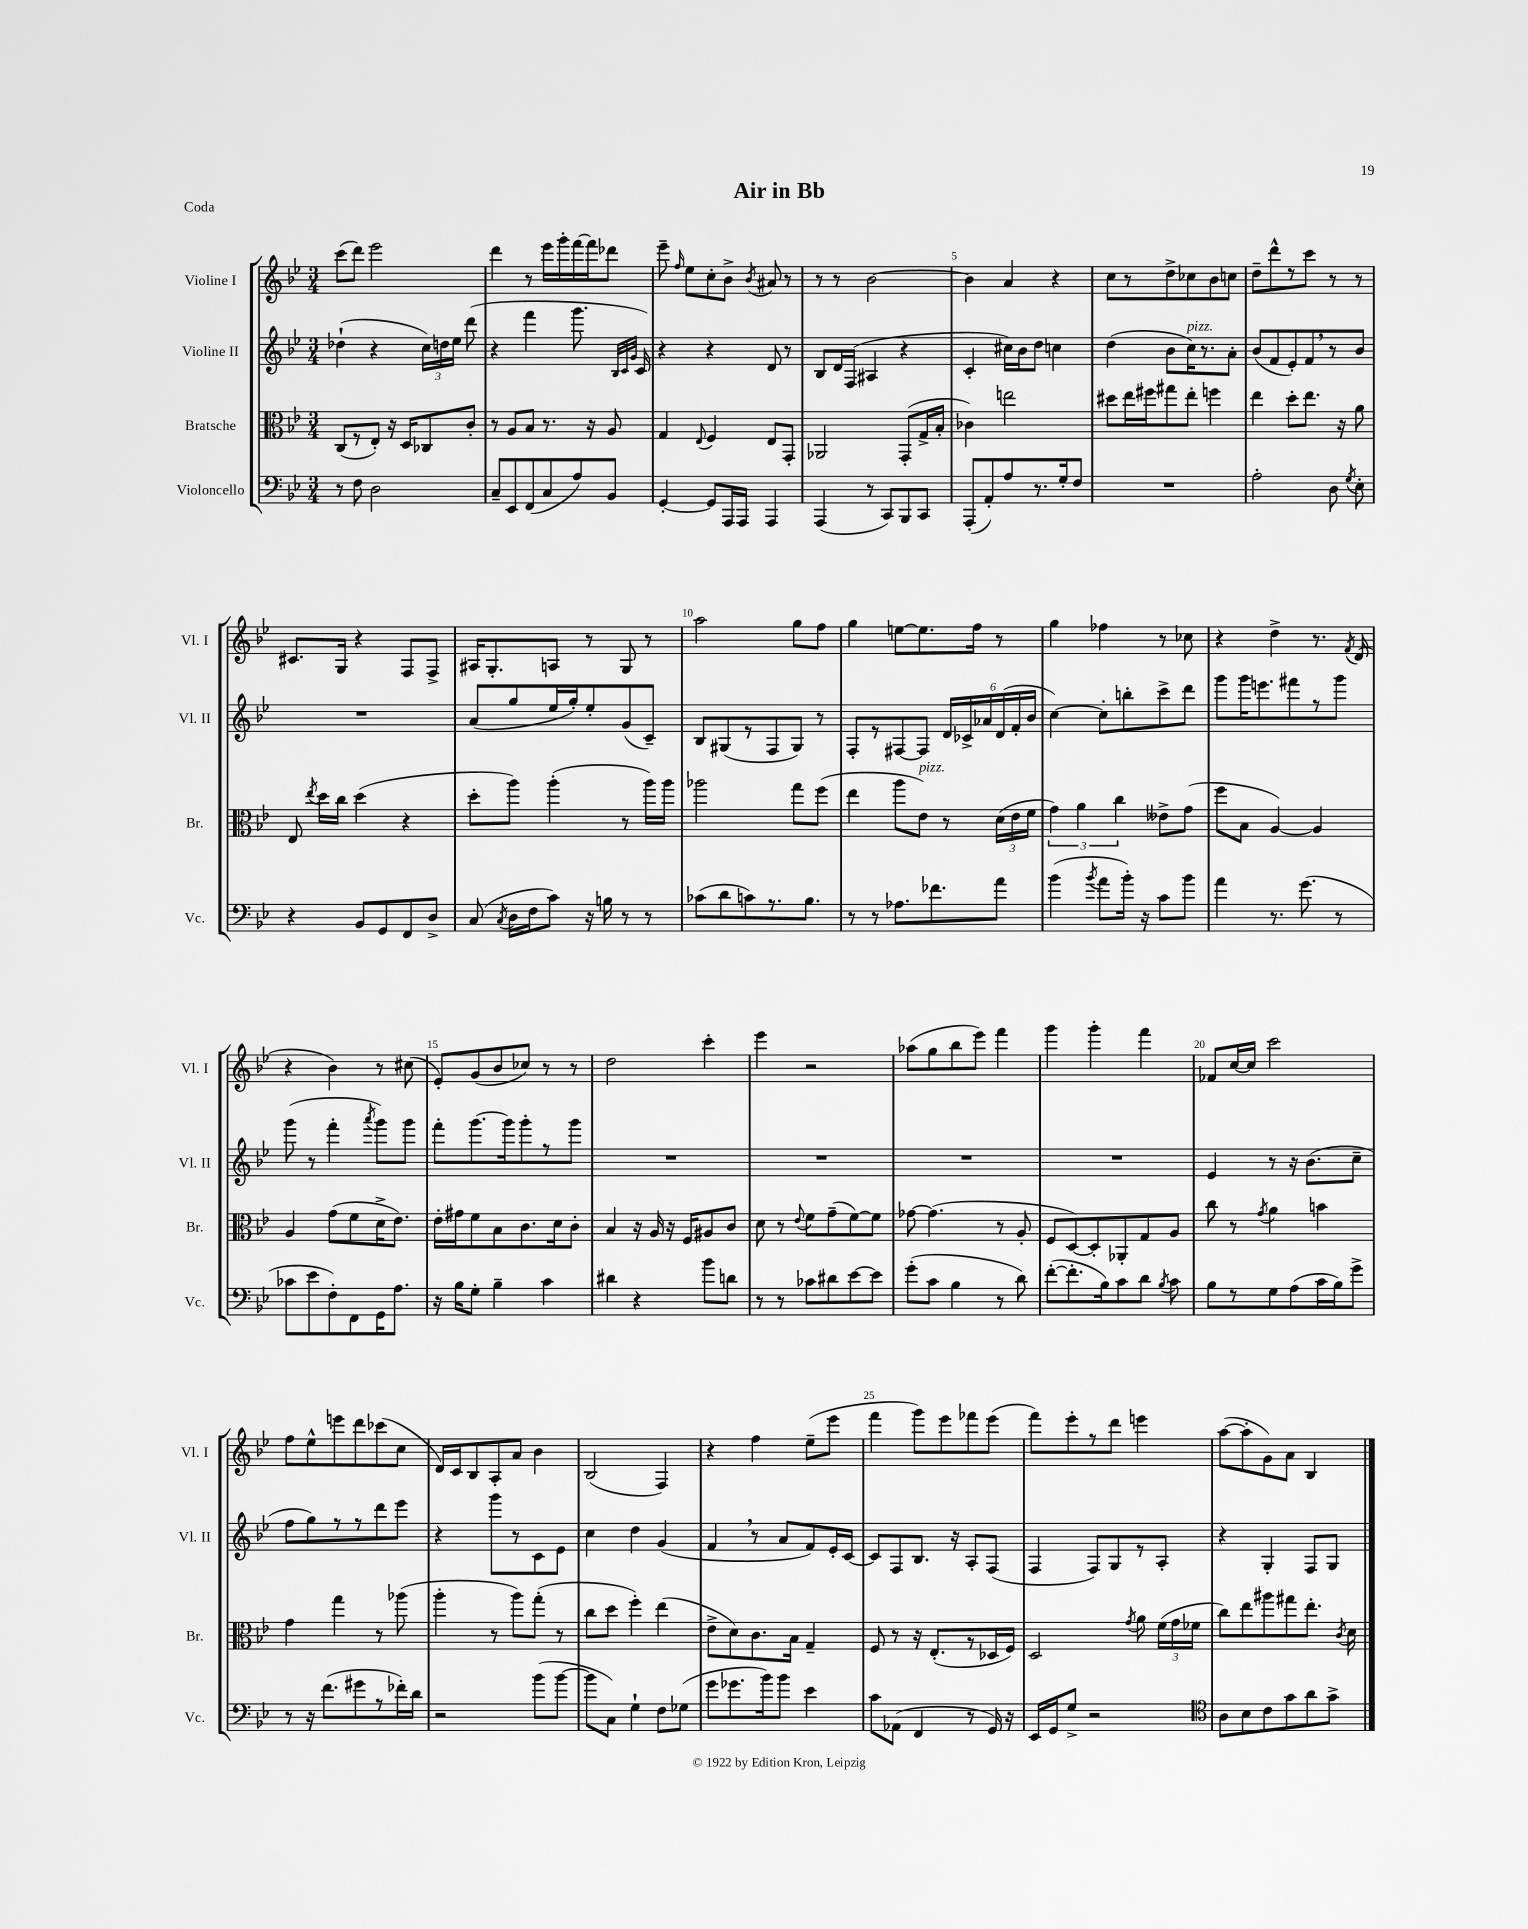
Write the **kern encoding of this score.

**kern	**kern	**kern	**kern
*part4	*part3	*part2	*part1
*staff4	*staff3	*staff2	*staff1
*I"Violoncello	*I"Bratsche	*I"Violine II	*I"Violine I
*I'Vc.	*I'Br.	*I'Vl. II	*I'Vl. I
*clefF4	*clefC3	*clefG2	*clefG2
*k[b-e-]	*k[b-e-]	*k[b-e-]	*k[b-e-]
*M3/4	*M3/4	*M3/4	*M3/4
=1	=1	=1	=1
8r	(8C/L	(4dd-X`\	(8ccc\L
8F\	8r	.	8ddd\J)
2D\	8E-'/J)	4r	2eee-\
.	16r	.	.
.	16D/KL	.	.
.	8C-X/	24cc\LL)	.
.	.	24ddn\	.
.	.	24ee-\JJ	.
.	8c'/J	(8ddd\	.
=2	=2	=2	=2
8C~/L	8r	4r	4ddd\
8EE-/	8A/L	.	.
(8FF/	8B-/J	4fff\	8r
8C/	8.r	.	16eee-\LL
.	.	.	16ggg'\
8A/)	.	8.ggg\	[16fff\
.	16r	.	16fff\J]
8BB-/J	8A/	.	8ddd-X\J
.	.	32qqB-/LLL	.
.	.	32qqc/	.
.	.	32qqg/JJJ	.
.	.	16c/)	.
=3	=3	=3	=3
[4GG'/	4G/	4r	8eee-~\
.	.	.	16qqff/
.	.	.	8ee-\L
.	8qqE-/	.	.
8GG/L]	4F/	4r	8cc'\
16AAA/L	.	.	8b-^\J
16AAA/JJ	.	.	.
.	.	.	8qb-/
4AAA/	8E-/L	8d/	8a#X/
.	8GG'/J	8r	8r
=4	=4	=4	=4
(4AAA/	2AA-X/	8B-/L	8r
.	.	16d/L	8r
.	.	(16F/JJ	.
8r	.	4A#X/	[2b-\
8CC/L)	.	.	.
8BBB-/	(8GG'/L	4r	.
8CC/J	16G^/L	.	.
.	16B-'/JJ	.	.
=5	=5	=5	=5
(8AAA'/L	4c-X\)	4c'/	4b-\]
8AA'/)	.	.	.
8A/	2een\	16cc#X\LL)	4a/
.	.	16b-\J	.
8.r	.	8dd\J	.
.	.	4ccn\	4r
16G'/k	.	.	.
8F/J	.	.	.
=6	=6	=6	=6
2.r	8dd#X\L	(4dd\	8cc\L
.	16ee-\L	.	8r
.	16ff#X\J	.	.
.	8gg#X\	8b-\L	8dd^\
!	!	!LO:TX:a:i:t=pizz.	!
.	8ee-'\J	16cc\K)	8cc-X\
.	.	8.r	.
.	4ffn\	.	8b-\
.	.	8a'\J	8ccn\J
=7	=7	=7	=7
2A'\	4ee-\	(8b-/L	8dd~\L
.	.	8f/	8ddd^^\
.	8dd'\L	8e-'/)	8r
.	8.ee-\J	8f,/	8ccc\J
8D\	.	8r	8r
.	16r	.	.
8qG/	.	.	.
8E-'\	8a\	8b-/J	8r
!!LO:LB:g=z
=8	=8	=8	=8
4r	8E-/	2.r	8.c#X/L
.	8qee-/	.	.
.	16dd\LL	.	.
.	16cc\JJ	.	16G/Jk
8BB-/L	(4dd\	.	4r
8GG/	.	.	.
8FF/	4r	.	8F/L
8D^/J	.	.	8F^/J
=9	=9	=9	=9
(8C/	8dd'\L	(8a/L	16A#X/KL
.	.	.	8.G'/
8qC/	.	.	.
16D\LL	8aa\J)	8gg/	.
16F\J	.	.	.
8c\J)	(4aa'\	16ee-/L	8An/J
.	.	16gg'/J)	.
16r	.	8ee-'/	8r
16Bn\	.	.	.
8r	8r	(8g/	8G/
8r	16aa\LL)	8c~/J)	8r
.	16aa\JJ	.	.
=10	=10	=10	=10
(8c-X\L	2aa-X\	8B-/L	2aa\
8d\	.	(8G#X/	.
8cn\)	.	8r	.
8.r	.	8F/	.
.	8gg\L	8G#/J)	8gg\L
8.B-\J	.	.	.
.	(8ff\J	8r	8ff\J
=11	=11	=11	=11
8r	4ee-\	8F'/L	4gg\
8r	.	8r	.
8.A-X\L	8aa\L	[8F#X/	[8een\L
!	!LO:TX:a:i:t=pizz.	!	!
.	8e-\J)	8F#/J]	8.ee\]
8.f-X\	.	.	.
.	8r	24d/LL	.
.	.	24c-X^/	.
.	.	.	16ff\Jk
.	.	24a-X/	.
8a\J	(24d\LL	(24d/	8r
.	24e-\	24f'/	.
.	24f\JJ	24b-/JJ	.
=12	=12	=12	=12
(4b-\	6g\)	[4cc\)	4gg\
.	6a\	.	.
8qb-/	.	.	.
8a\L	.	8cc'\L]	4ff-X\
.	6cc\	.	.
16b-'\Jk)	.	8bbn'\	.
16r	.	.	.
8c\L	8e--X^\L	8ccc^\	8r
8b-\J	(8g\J	8ddd\J	8cc-X\
=13	=13	=13	=13
4a\	8ff\L	8ggg\L	4r
.	8B-\J	16ggg\K	.
.	.	8.eeen\	.
8.r	[4A/)	.	4dd^\
.	.	8fff#X\	.
(8.g\	.	.	.
.	4A/]	8r	8.r
8r	.	8ggg\J	.
.	.	.	8qf/
.	.	.	(16d/
!!LO:LB:g=z
=14	=14	=14	=14
8c-X\L	4A/	(8ggg\	4r
8e-\	.	8r	.
8F'\)	(8g\L	4fff'\	4b-\)
8FF\	8f\	.	.
.	.	8qaaa/	.
16GG\K	16d^\K	8ggg\L)	8r
8.A\J	8.e-\J)	.	.
.	.	8ggg\J	(8cc#X\
=15	=15	=15	=15
16r	16e-'\LL	8fff'\L	8e-'/L)
16B-\KL	16g#X\J	.	.
8G'\J	8f\	[8.ggg\	(8g/
4B-~\	8B-\	.	8b-/
.	.	16ggg\k]	.
.	8.c\	8ggg'\	8cc-X/J)
4c\	.	8r	8r
.	16d\k	.	.
.	8c'\J	8ggg\J	8r
=16	=16	=16	=16
4d#X\	4B-/	2.r	2dd\
4r	16r	.	.
.	16A/	.	.
.	16r	.	.
.	16F/KL	.	.
8b-\L	8A#X/	.	4ccc'\
8dn\J	8c/J	.	.
=17	=17	=17	=17
8r	8d\	2.r	4eee-\
8r	8r	.	.
.	8qqe-/	.	.
8c-X\L	8f\L	.	2r
8d#X\	(8g~\	.	.
[8e-\	[8f\)	.	.
8e-\J]	8f\J]	.	.
=18	=18	=18	=18
(8g'\L	[8g-X\	2.r	(8aa-X\L
8c\J	(4.g-\]	.	8gg\
4B-\	.	.	8bb-\
.	.	.	8eee-\J)
8r	8r	.	4fff\
8d\)	8A'/	.	.
=19	=19	=19	=19
([8f'\L	8F/L	2.r	4ggg\
8.f'\]	[8D/)	.	.
.	8D'/]	.	4ggg'\
16B-\k)	.	.	.
8c\	8AA-X'/	.	.
8d\J	8G/	.	4fff\
8qB-/	.	.	.
8c\	8A/J	.	.
=20	=20	=20	=20
8B-\L	8cc\	4e-/	8f-X/L
8r	8r	.	[16cc/L
.	.	.	16cc/JJ]
.	8qg/	.	.
8G\	4a\	8r	2ccc\
(8A\	.	16r	.
.	.	(8.b-\L	.
16c\L	4bn\	.	.
16B-\J)	.	.	.
8g^\J	.	8cc~\J	.
!!LO:LB:g=z
=21	=21	=21	=21
8r	4g\	8ff\L	8ff\L
16r	.	8gg\)	8ee-^^\
(8.f\L	.	.	.
.	4gg\	8r	8eeen\
8g#X\	.	8r	8ddd\
8r	8r	8ddd\	(8ccc-X\
16f-X'\L)	(8aa-X\	8eee-\J	8cc\J
16d\JJ	.	.	.
=22	=22	=22	=22
2r	4aa'\	4r	16d/LL)
.	.	.	16c/J
.	.	.	8B-/
.	8r	8ggg\L	8A'/
.	8aa\L)	8r	8a/J
(8b-\L	(8gg'\J	8c\	4b-\
[8b-\J	8r	8e-\J	.
=23	=23	=23	=23
8b-\L]	8cc\L	4cc\	(2B-/
8C\J)	8dd\J	.	.
4G`\	4ff'\)	4dd\	.
8F\L	(4ee-\	(4g/	4F/)
(8G-X\J	.	.	.
=24	=24	=24	=24
8g\L	8e-^\L	4f,/	4r
8.g-X\	8d\)	.	.
.	8.c\	8r	4ff\
16b-\k)	.	.	.
8b-\J	.	8a/L	.
.	16B-\Jk	.	.
4e-\	4G~/	8f/)	(8ee-~\L
.	.	16e-'/L	8eee-\J
.	.	[16c/JJ	.
=25	=25	=25	=25
8c\L	8F/	8c/L]	4fff\
(8AA-X\J	8r	8F/	.
4FF/	16r	8.B-/J	8ggg\L)
.	(8.E-'/L	.	.
.	.	.	8eee-\
.	.	16r	.
8r	8r	8A'/L	8fff-X\
16GG/)	16D-X/L	(8F/J	(8eee-\J
16r	16F/JJ)	.	.
=26	=26	=26	=26
16EE-/LL	2D/	4F/	8fff\L)
16GG/J	.	.	.
8G^/J	.	.	8eee-'\
2r	.	8F/L)	8r
.	.	8G/	8ddd\J
.	8qg/	.	.
.	8a\	8r	4eeen\
.	(24f\LL	8A'/J	.
.	24g\	.	.
.	24f-X\JJ	.	.
=27	=27	=27	=27
*clefC4	*	*	*
8A\L	8cc\L)	4r	([8aa\L
8B-\	8ee-\	.	8aa'\]
8c\	8aa#X\	4G'/	8g\)
8g\	8gg#X\	.	8a\J
8a\	8.ee-'\J	8F/L	4B-/
8g^\J	.	8G/J	.
.	8qc/	.	.
.	16d\	.	.
==	==	==	==
*-	*-	*-	*-
